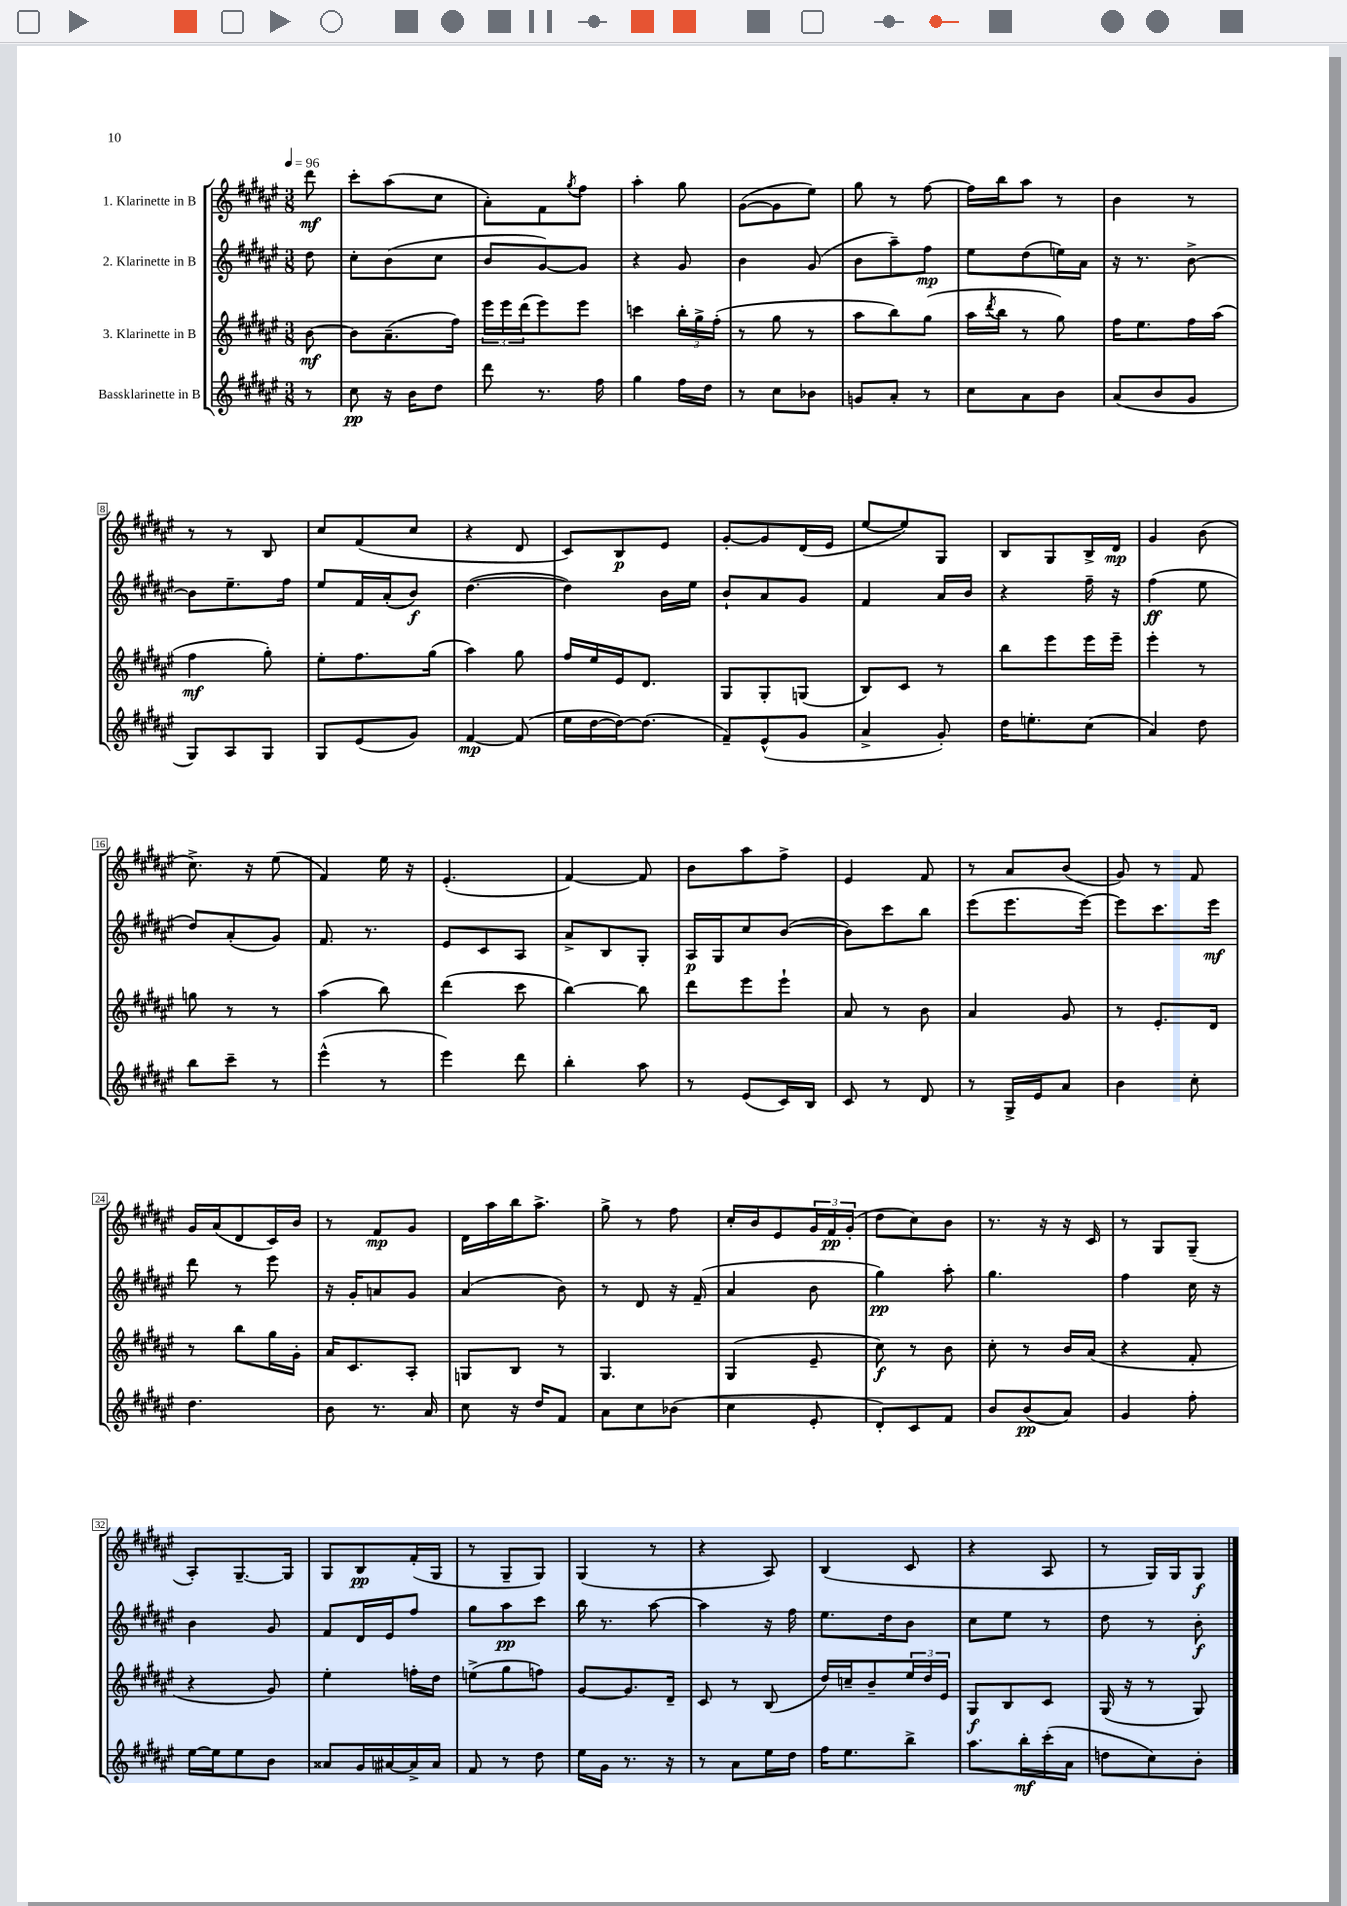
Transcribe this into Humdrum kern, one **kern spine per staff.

**kern	**dynam	**kern	**dynam	**kern	**dynam	**kern	**dynam
*part4	*part4	*part3	*part3	*part2	*part2	*part1	*part1
*staff4	*staff4	*staff3	*staff3	*staff2	*staff2	*staff1	*staff1
*I"Bassklarinette in B	*	*I"3. Klarinette in B	*	*I"2. Klarinette in B	*	*I"1. Klarinette in B	*
*clefG2	*	*clefG2	*	*clefG2	*	*clefG2	*
*k[f#c#g#d#a#e#]	*	*k[f#c#g#d#a#e#]	*	*k[f#c#g#d#a#e#]	*	*k[f#c#g#d#a#e#]	*
*M3/8	*	*M3/8	*	*M3/8	*	*M3/8	*
*MM96	*	*MM96	*	*MM96	*	*MM96	*
=	=	=	=	=	=	=	=
8r	.	[8b\	mf	8dd#\	.	8ddd#\	mf
=1	=1	=1	=1	=1	=1	=1	=1
8cc#\	pp	8b\L]	.	8cc#'\L	.	8ccc#'\L	.
16r	.	(8.a#~\	.	(8b\	.	(8aa#\	.
16b\KL	.	.	.	.	.	.	.
8dd#\J	.	.	.	8cc#\J	.	8cc#\J	.
.	.	16ff#\Jk)	.	.	.	.	.
=2	=2	=2	=2	=2	=2	=2	=2
8ddd#\	.	24eee#\LL	.	8b/L	.	8a#'\L)	.
.	.	24eee#\	.	.	.	.	.
.	.	(24ddd#\J	.	.	.	.	.
8.r	.	8eee#\)	.	[8g#/)	.	8f#\	.
.	.	.	.	.	.	8qgg#/	.
.	.	8eee#\J	.	8g#/J]	.	8ff#\J	.
16ff#\	.	.	.	.	.	.	.
=3	=3	=3	=3	=3	=3	=3	=3
4gg#\	.	4cccn\	.	4r	.	4aa#'\	.
16ff#\LL	.	24bb'\LL	.	8g#/	.	8gg#\	.
.	.	24gg#^\	.	.	.	.	.
16dd#\JJ	.	.	.	.	.	.	.
.	.	(24ff#'\JJ	.	.	.	.	.
=4	=4	=4	=4	=4	=4	=4	=4
8r	.	8r	.	4b\	.	([8g#\L	.
8cc#\L	.	8gg#\	.	.	.	8g#\]	.
8b-X\J	.	8r	.	(8g#/	.	8ee#\J)	.
=5	=5	=5	=5	=5	=5	=5	=5
8gn/L	.	8aa#\L	.	8b\L	.	8gg#\	.
8a#'/J	.	8bb\)	.	8aa#~\)	.	8r	.
8r	.	(8gg#\J	.	8ff#\J	mp	[8ff#\	.
=6	=6	=6	=6	=6	=6	=6	=6
8cc#\L	.	16aa#\LL	.	8ee#\L	.	16ff#\LL]	.
.	.	8qddd#/	.	.	.	.	.
.	.	16bb\JJ	.	.	.	16bb\J	.
8a#\	.	8r	.	(8dd#\	.	8aa#\J	.
8b\J	.	8gg#\)	.	16een\L)	.	8r	.
.	.	.	.	16a#\JJ	.	.	.
=7	=7	=7	=7	=7	=7	=7	=7
(8a#/L	.	16ff#\KL	.	16r	.	4b\	.
.	.	8.ee#\	.	8.r	.	.	.
8b/	.	.	.	.	.	.	.
8g#/J	.	16ff#\L	.	[8b^\	.	8r	.
.	.	(16aa#\JJ	.	.	.	.	.
!!LO:LB:g=z
=8	=8	=8	=8	=8	=8	=8	=8
8G#/L)	.	4ff#\	mf	8b\L]	.	8r	.
8A#/	.	.	.	8.ee#~\	.	8r	.
8G#/J	.	8gg#'\)	.	.	.	8B/	.
.	.	.	.	16ff#\Jk	.	.	.
=9	=9	=9	=9	=9	=9	=9	=9
8G#/L	.	8ee#'\L	.	8ee#/L	.	8cc#/L	.
(8e#/	.	8.ff#\	.	16f#/L	.	(8f#/	.
.	.	.	.	(16a#'/J	.	.	.
8g#/J)	.	.	.	8b/J)	f	8cc#/J	.
.	.	(16gg#\Jk	.	.	.	.	.
=10	=10	=10	=10	=10	=10	=10	=10
[4f#/	mp	4aa#\)	.	([4.dd#\	.	4r	.
(8f#/]	.	8gg#\	.	.	.	8d#/	.
=11	=11	=11	=11	=11	=11	=11	=11
16ee#\LL	.	16ff#/LL	.	4dd#\])	.	8c#/L)	.
[16dd#\	.	16ee#/	.	.	.	.	.
16dd#\J_)	.	16e#/J	.	.	.	8B/	p
(8.dd#\J]	.	8.d#/J	.	.	.	.	.
.	.	.	.	16b\LL	.	8e#/J	.
.	.	.	.	16ee#\JJ	.	.	.
=12	=12	=12	=12	=12	=12	=12	=12
8f#~/L)	.	8G#/L	.	8b`/L	.	[8g#'/L	.
(8e#^^/	.	8G#'/	.	8a#/	.	8g#/]	.
8g#/J	.	(8Gn/J	.	8g#/J	.	(16d#/L	.
.	.	.	.	.	.	16e#/JJ	.
=13	=13	=13	=13	=13	=13	=13	=13
4a#^/	.	8B/L)	.	4f#/	.	[8ee#/L	.
.	.	8c#/J	.	.	.	8ee#/])	.
8g#'/)	.	8r	.	16a#/LL	.	8G#/J	.
.	.	.	.	16b/JJ	.	.	.
=14	=14	=14	=14	=14	=14	=14	=14
16dd#\KL	.	8bb\L	.	4r	.	8B/L	.
8.een'\	.	.	.	.	.	.	.
.	.	8eee#\	.	.	.	8G#/	.
(8cc#\J	.	16eee#\L	.	16ff#~\	.	16B^/L	.
.	.	16eee#~\JJ	.	16r	.	16d#/JJ	mp
=15	=15	=15	=15	=15	=15	=15	=15
4a#/)	.	4eee#'\	.	(4ff#\	ff	4g#/	.
8dd#\	.	8r	.	8ee#\	.	(8b\	.
!!LO:LB:g=z
=16	=16	=16	=16	=16	=16	=16	=16
8bb\L	.	8ggn\	.	8dd#/L)	.	8.cc#^\)	.
8ccc#~\J	.	8r	.	(8a#'/	.	.	.
.	.	.	.	.	.	16r	.
8r	.	8r	.	8g#/J)	.	(8ee#\	.
=17	=17	=17	=17	=17	=17	=17	=17
(4eee#^^\	.	(4aa#\	.	8.f#/	.	4f#/)	.
.	.	.	.	8.r	.	.	.
8r	.	8bb\)	.	.	.	16ee#\	.
.	.	.	.	.	.	16r	.
=18	=18	=18	=18	=18	=18	=18	=18
4eee#\)	.	(4ddd#\	.	8e#/L	.	(4.e#'/	.
.	.	.	.	8c#/	.	.	.
8ddd#\	.	8ccc#\	.	8A#/J	.	.	.
=19	=19	=19	=19	=19	=19	=19	=19
4bb'\	.	[4bb\)	.	8a#^/L	.	[4f#/)	.
.	.	.	.	8B/	.	.	.
8aa#\	.	8bb\]	.	8G#'/J	.	8f#/]	.
=20	=20	=20	=20	=20	=20	=20	=20
8r	.	8ddd#\L	.	16A#/LL	p	8b\L	.
.	.	.	.	16G#/J	.	.	.
(8e#/L	.	8eee#\	.	8cc#/	.	8aa#\	.
16c#/L)	.	8eee#`\J	.	([8b/J	.	8ff#^\J	.
16B/JJ	.	.	.	.	.	.	.
=21	=21	=21	=21	=21	=21	=21	=21
8c#/	.	8a#/	.	8b\L])	.	4e#/	.
8r	.	8r	.	8ccc#\	.	.	.
8d#/	.	8b\	.	8bb\J	.	8f#/	.
=22	=22	=22	=22	=22	=22	=22	=22
8r	.	4a#/	.	(8eee#\L	.	8r	.
16G#^/LL	.	.	.	8.eee#\	.	8a#/L	.
16e#/J	.	.	.	.	.	.	.
8a#/J	.	8g#/	.	.	.	(8b/J	.
.	.	.	.	[16eee#\Jk)	.	.	.
=23	=23	=23	=23	=23	=23	=23	=23
4b\	.	8r	.	8eee#\L]	.	8g#/)	.
.	.	8.e#'/L	.	8.ccc#\	.	8r	.
8cc#'\	.	.	.	.	.	8f#/	.
.	.	16d#/Jk	.	16eee#\Jk	mf	.	.
!!LO:LB:g=z
=24	=24	=24	=24	=24	=24	=24	=24
4.dd#\	.	8r	.	8ddd#\	.	16g#/LL	.
.	.	.	.	.	.	(16a#/J	.
.	.	8bb\L	.	8r	.	8d#/	.
.	.	16gg#\L	.	8eee#\	.	16c#/L)	.
.	.	16g#'\JJ	.	.	.	16b/JJ	.
=25	=25	=25	=25	=25	=25	=25	=25
8b\	.	16a#/KL	.	16r	.	8r	.
.	.	8.c#/	.	16g#'/KL	.	.	.
8.r	.	.	.	8an/	.	8f#/L	mp
.	.	8A#'/J	.	8g#/J	.	8g#/J	.
16a#/	.	.	.	.	.	.	.
=26	=26	=26	=26	=26	=26	=26	=26
8cc#\	.	8Gn/L	.	(4a#/	.	16d#\LL	.
.	.	.	.	.	.	16aa#\	.
16r	.	8B/J	.	.	.	16bb\J	.
16dd#/KL	.	.	.	.	.	8.aa#^\J	.
8f#/J	.	8r	.	8b\)	.	.	.
=27	=27	=27	=27	=27	=27	=27	=27
8a#\L	.	4.G#/	.	8r	.	8gg#^\	.
8cc#\	.	.	.	8d#/	.	8r	.
(8b-X\J	.	.	.	16r	.	8ff#\	.
.	.	.	.	(16f#~/	.	.	.
=28	=28	=28	=28	=28	=28	=28	=28
4cc#\	.	(4G#/	.	4a#/	.	16cc#'/LL	.
.	.	.	.	.	.	16b/J	.
.	.	.	.	.	.	8e#/	.
8e#'/	.	8e#~/	.	8b\	.	24g#/L	.
.	.	.	.	.	.	24f#/	pp
.	.	.	.	.	.	(24g#'/JJ	.
=29	=29	=29	=29	=29	=29	=29	=29
8d#'/L)	.	8cc#\)	f	4gg#\)	pp	8dd#\L	.
8c#/	.	8r	.	.	.	8cc#\)	.
8f#/J	.	8b\	.	8aa#'\	.	8b\J	.
=30	=30	=30	=30	=30	=30	=30	=30
8b/L	.	8cc#'\	.	4.gg#\	.	8.r	.
(8b/	pp	8r	.	.	.	.	.
.	.	.	.	.	.	16r	.
8a#/J)	.	16b/LL	.	.	.	16r	.
.	.	(16a#/JJ	.	.	.	16c#/	.
=31	=31	=31	=31	=31	=31	=31	=31
4g#/	.	4r	.	4ff#\	.	8r	.
.	.	.	.	.	.	8G#/L	.
8ff#'\	.	8f#'/	.	16cc#\	.	(8G#~/J	.
.	.	.	.	16r	.	.	.
!!LO:LB:g=z
=32	=32	=32	=32	=32	=32	=32	=32
[16ee#\LL	.	4r	.	4b\	.	8A#'/L)	.
16ee#\J]	.	.	.	.	.	.	.
8ee#\	.	.	.	.	.	[8.G#~/	.
8b\J	.	8g#/)	.	8g#/	.	.	.
.	.	.	.	.	.	16G#/Jk]	.
=33	=33	=33	=33	=33	=33	=33	=33
8a##X/L	.	4ee#'\	.	8f#/L	.	8G#/L	.
16g#/L	.	.	.	16d#/L	.	8B/	pp
[16a#X/	.	.	.	16e#/J	.	.	.
16a#^/]	.	16ffn'\LL	.	8ff#/J	.	(16f#'/L	.
16a#/JJ	.	16dd#\JJ	.	.	.	16G#/JJ	.
=34	=34	=34	=34	=34	=34	=34	=34
8f#/	.	(8een^\L	.	8gg#\L	.	8r	.
8r	.	8gg#\	.	8aa#\	pp	8G#~/L	.
8dd#\	.	8ffn\J)	.	8ccc#\J	.	8G#/J)	.
=35	=35	=35	=35	=35	=35	=35	=35
16ee#\LL	.	[8g#/L	.	16bb\	.	(4G#/	.
16g#\JJ	.	.	.	8.r	.	.	.
8.r	.	8.g#/]	.	.	.	.	.
.	.	.	.	[8aa#\	.	8r	.
16r	.	16d#~/Jk	.	.	.	.	.
=36	=36	=36	=36	=36	=36	=36	=36
8r	.	8c#/	.	4aa#\]	.	4r	.
8a#\L	.	8r	.	.	.	.	.
16ee#\L	.	(8B/	.	16r	.	8A#/)	.
16dd#\JJ	.	.	.	16ff#\	.	.	.
=37	=37	=37	=37	=37	=37	=37	=37
16ff#\KL	.	16dd#/LL)	.	8.ee#\L	.	(4B/	.
8.ee#\	.	16ccn~/J	.	.	.	.	.
.	.	8b~/	.	.	.	.	.
.	.	.	.	16dd#\k	.	.	.
8bb^\J	.	24ee#/L	.	8b\J	.	8c#/	.
.	.	24dd#/	.	.	.	.	.
.	.	24e#/JJ	.	.	.	.	.
=38	=38	=38	=38	=38	=38	=38	=38
8.aa#\L	.	8G#/L	f	8cc#\L	.	4r	.
.	.	8B/	.	8ee#\J	.	.	.
16bb'\L	mf	.	.	.	.	.	.
(16ccc#'\	.	8c#/J	.	8r	.	8A#/	.
16a#\JJ	.	.	.	.	.	.	.
=39	=39	=39	=39	=39	=39	=39	=39
8ddn\L	.	(16G#/	.	8dd#\	.	8r	.
.	.	16r	.	.	.	.	.
8cc#\)	.	8r	.	8r	.	16G#/LL)	.
.	.	.	.	.	.	16G#/J	.
8b'\J	.	8G#/)	.	8b'\	f	8G#/J	f
==	==	==	==	==	==	==	==
*-	*-	*-	*-	*-	*-	*-	*-
